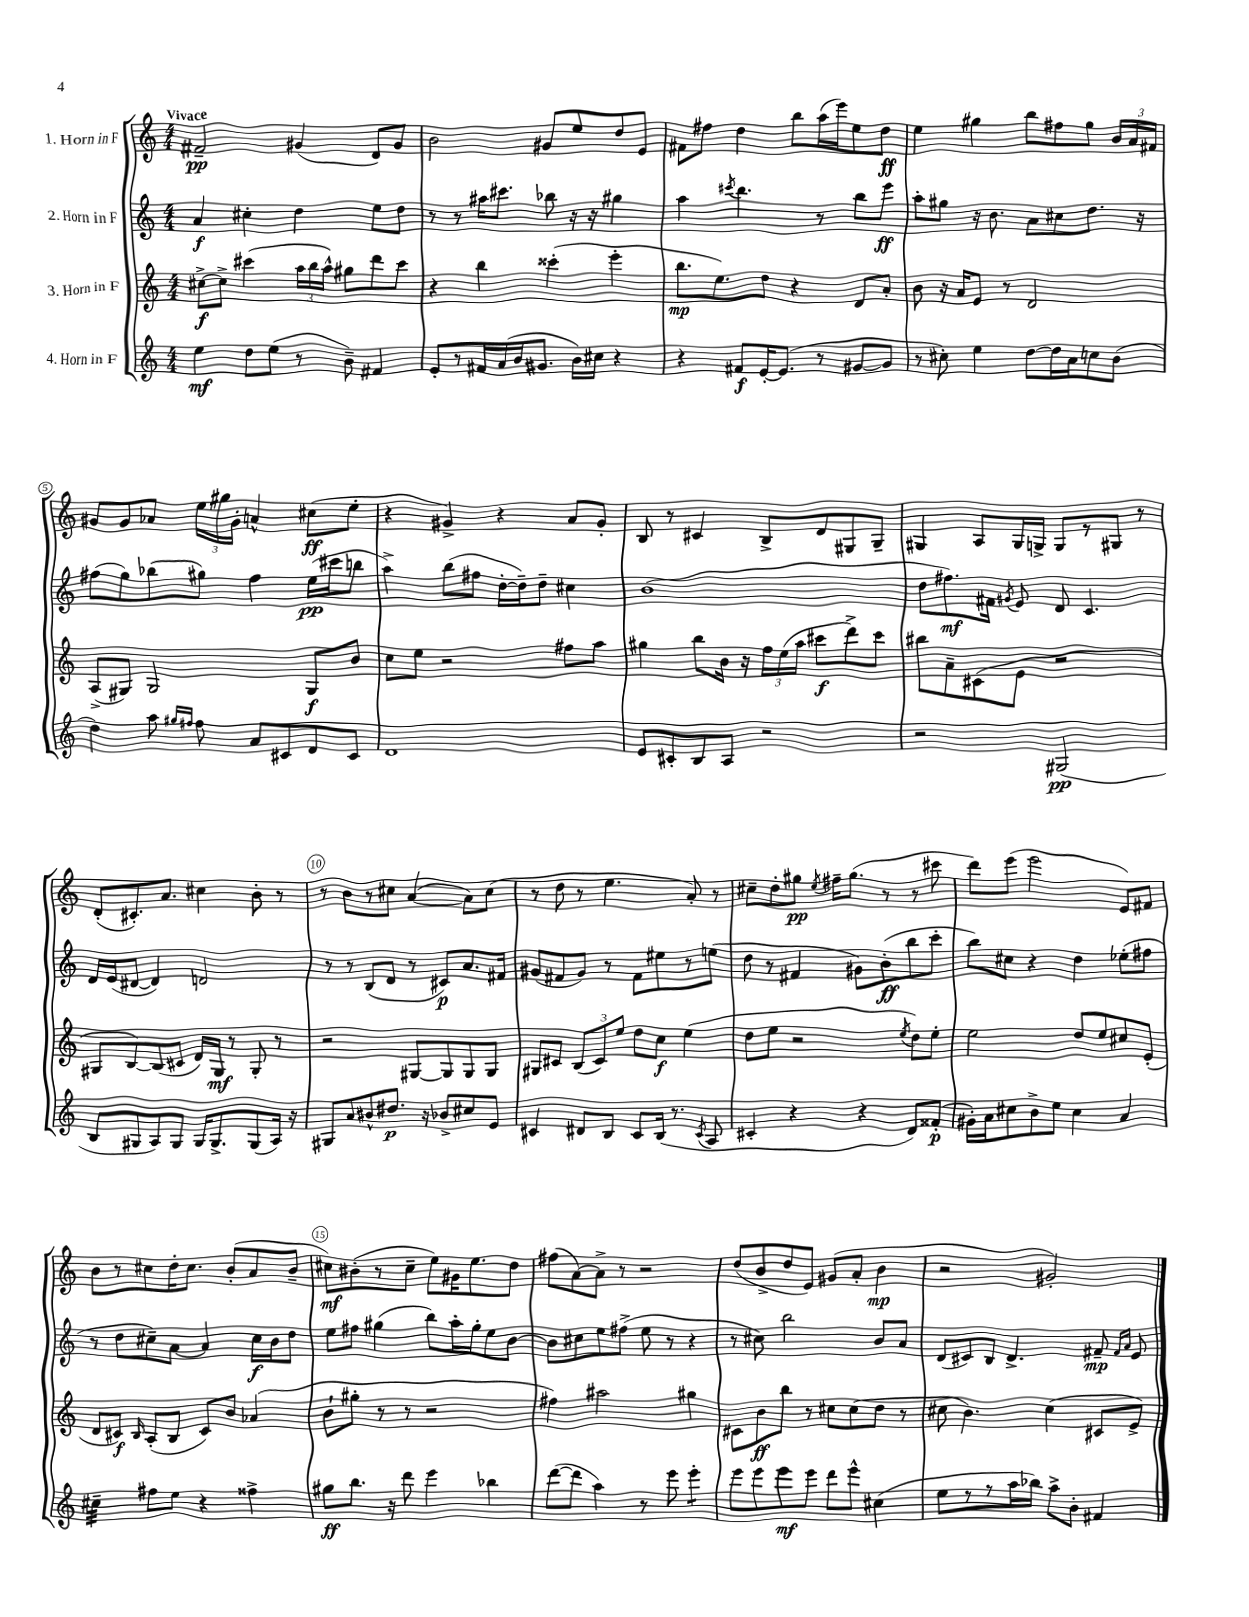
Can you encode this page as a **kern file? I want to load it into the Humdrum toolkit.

**kern	**kern	**kern	**kern
*staff4	*staff3	*staff2	*staff1
*clefG2	*clefG2	*clefG2	*clefG2
*k[]	*k[]	*k[]	*k[]
*M4/4	*M4/4	*M4/4	*M4/4
4ee	[8cc#^	4a	2f#~
.	8cc#^]	.	.
8dd	(4ccc#	4cc#'	.
(8ee	.	.	.
8r	24aa	4dd	(4g#
.	24bb	.	.
.	24aa^^)	.	.
8b~)	8gg#	.	.
4f#	8ddd	8ee	8d)
.	8ccc#	8dd	8g#
=	=	=	=
8e'	4r	8r	2b
8r	.	8r	.
16f#	4bb	16aa#	.
(16a	.	8.ccc#	.
16b	.	.	.
8.g#	.	.	.
.	(4ccc##'	8bb-	8g#
16b)	.	16r	8ee
16cc#	.	16r	.
4r	4eee'	4gg#	8dd
.	.	.	8e
=	=	=	=
4r	8.bb	4aa	8f#
.	.	.	8ff#
.	8.ee)	.	.
.	.	8qccc#	.
8f#	.	4.bb	4dd
[16e'	8dd	.	.
(8.e]	.	.	.
.	4r	.	8bb
8r	.	8r	(16aa
.	.	.	16eee)
[8g#	8d	8bb	8ee
8g#]	8a'	8eee	8dd
=	=	=	=
8r	8b	8aa'	4ee
8cc#')	16r	8gg#	.
.	16a	.	.
4ee	8e	16r	4gg#
.	.	8.b	.
.	8r	.	.
[8dd	2d	8a	8bb
16dd]	.	8cc#	8ff#
16a	.	.	.
8cc	.	8.dd	8gg#
(8b	.	.	24b
.	.	.	24a
.	.	16r	.
.	.	.	24f#
=	=	=	=
4dd)	(8A^	(8ff#	8g#
.	8G#)	8gg)	8g#
8aa	2G#	(8bb-	8a-
16qqgg#	.	.	.
16qqff#	.	.	.
8ff#	.	8gg#)	24ee
.	.	.	24gg#
.	.	.	24g#'
8a	.	4ff#	4a^^
8c#	.	.	.
8d	8G#	(16ee	(8cc#
.	.	16ccc#	.
8c#	8b	8bb	8ee'
=	=	=	=
1d	8cc	4aa^)	4r
.	8ee	.	.
.	2r	(8bb	4g#^)
.	.	8ff#	.
.	.	[16dd'	4r
.	.	16dd~])	.
.	.	8dd~	.
.	8ff#	4cc#	8a
.	8aa	.	8g#'
=	=	=	=
8e	4gg#	(1b	8B
8c#'	.	.	8r
8B	8bb	.	4c#
8A	16b	.	.
.	16r	.	.
2r	24ff	.	8B^
.	(24ee	.	.
.	24aa	.	.
.	8ccc#	.	8d
.	8ddd^)	.	8G#
.	8ccc#	.	8G#~
=	=	=	=
2r	8bb#	8dd	4G#
.	8a~	8.ff#)	.
.	(8c#	.	8A
.	.	16f#	.
.	.	8qg#	.
.	8e	8e	16G#
.	.	.	16G^
(2G#	2r	8d	8G
.	.	4.c	8r
.	.	.	8G#
.	.	.	8r
=	=	=	=
8B	8G#	16d	(8d'
.	.	(16e	.
8G#	[8B)	[8d#	8.c#')
8A)	(8B]	4d#])	.
.	.	.	8.a
8G#	8c#	.	.
16G#	16d)	2d	4cc#
8.G#^	16G#	.	.
.	8r	.	.
(8G#	8G#'	.	8b'
16A)	8r	.	8r
16r	.	.	.
=	=	=	=
8G#	2r	8r	8r
8a	.	8r	8b
8b#^^	.	(8B	8r
8.dd#	.	8d	8cc#
.	[8G#	8r	([4a
16r	.	.	.
8b-^	8G#]	8c#)	.
8cc#	8G#	8.a	8a])
8e	8G#	.	(8cc#
.	.	16f#	.
=	=	=	=
4c#	8G#	(8g#	8r
.	8c#	8f#	8dd
8d#	(12B	8g#)	8r
.	12c#)	.	.
8B	.	8r	4.ee
.	12ee	.	.
8c#	8dd	8f#	.
(16B	8cc	8ee#	.
8.r	.	.	.
.	(4ee	8r	8a')
8qc#	.	.	.
8A	.	(8ee	8r
=	=	=	=
4c#'	8dd	8dd	8cc#~
.	8ee	8r	8dd'
4r	2r	4f#	8gg#
.	.	.	8qee
.	.	.	16ff#~
.	.	.	(8.gg#
4r	.	8g#)	.
.	.	(8b'	8r
.	8qee	.	.
8d)	8dd)	8bb	8r
(8f##'	8ee'	8ccc'	8ccc#
=	=	=	=
16g#')	2ee	8bb)	8ddd)
16a	.	.	.
8cc#	.	8cc#	(8eee
8b^	.	4r	2eee
8ee	.	.	.
4cc#	8dd	4dd	.
.	8ee	.	.
4a	8cc#	(8ee-'	8e)
.	(8e'	8ff#	8f#
=	=	=	=
4cc#~	8d	8r	8b
.	8c#)	8dd	8r
.	16qqB	.	.
8ff#	(8A'	8cc#~)	8cc#
8ee	8B	[8a	16dd'
.	.	.	8.cc#
4r	8c#)	4a]	.
.	8b	.	(8b'
4ff##^	(4a-	16cc#	8a
.	.	16b	.
.	.	8dd	8b~
=	=	=	=
8gg#	8b`	8ee	8cc#)
8.bb	8gg#'	8ff#	(8b#'
.	8r	(4gg#	8r
16r	.	.	.
8ddd	8r	.	8cc#~
4eee	2r	8bb)	8ee)
.	.	16aa'	16g#
.	.	16gg#'	8.ee
4bb-	.	8ee	.
.	.	[8b	8dd
=	=	=	=
([8ddd	4ff#)	8b]	(8ff#
8ddd]	.	8cc#	[8a)
4aa)	2aa#	8ee	8a^]
.	.	(8ff#^	8r
8r	.	8ee	2r
8eee	.	8r	.
4eee'	4gg#	4r	.
=	=	=	=
8eee	8c#	8r	(8dd
8eee	8b	8cc#)	8b^
8eee	8bb	2bb	8dd
8eee	8r	.	8e)
8ddd	8cc#	.	(8g#
8eee^^	(8cc#	.	8a'
(4cc#	8dd	8b	4b
.	8r	8a	.
=	=	=	=
8ee	8cc#	(8d	2r
8r	4.b)	8c#)	.
8r	.	8B	.
16aa	.	4.d^	.
16bb-)	.	.	.
8aa^	(4cc#	.	2g#')
8b'	.	.	.
4f#	8c#	8f#~	.
.	.	16qqf#	.
.	.	16qqa	.
.	8e^)	8e	.
==	==	==	==
*-	*-	*-	*-
